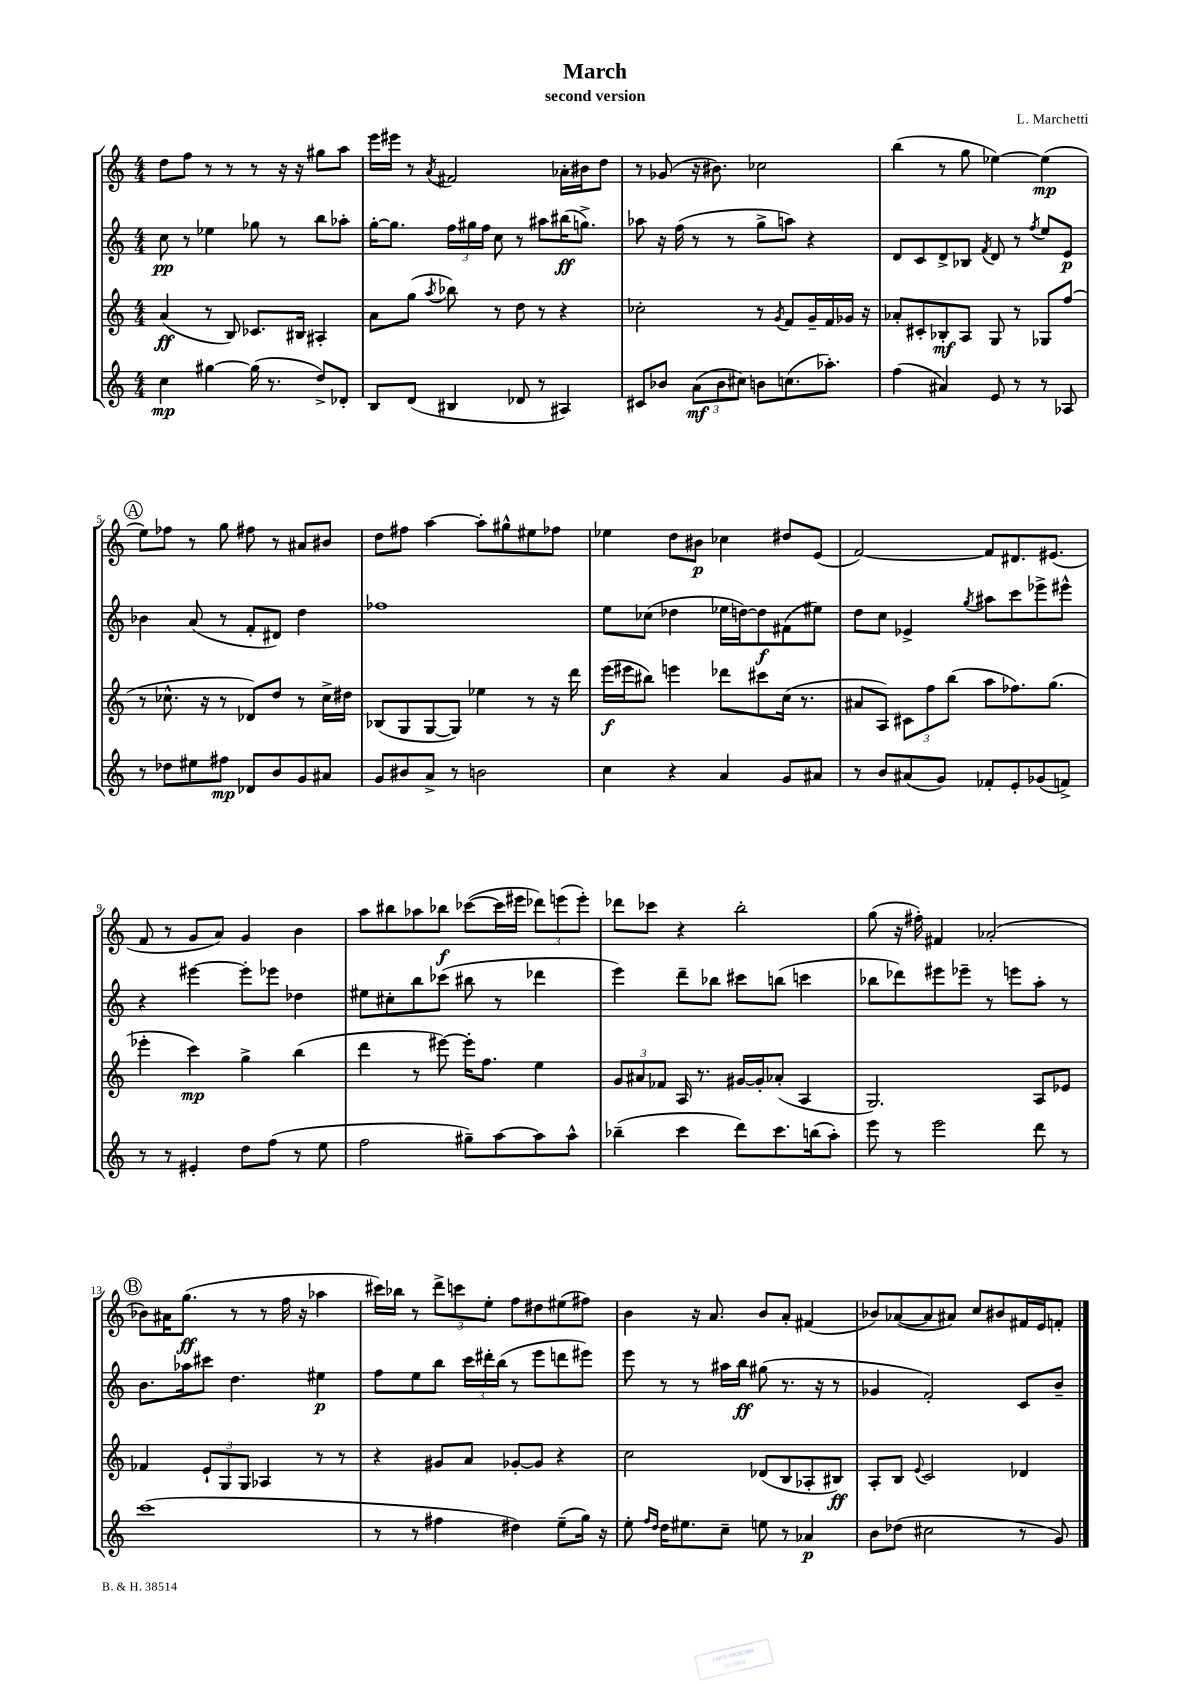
\header { title = "March" composer = "L. Marchetti" subtitle = "second version" }
<<
\new StaffGroup <<
\new Staff = "s0" {
    \clef treble \key c \major \numericTimeSignature \time 4/4
    \autoBeamOff d''8[ f''8] r8 r8 r8 r16 r16 gis''8[ a''8] |
    e'''16[ eis'''16] r8 \acciaccatura { a'8 } fis'2 aes'16[-. bis'16 d''8] |
    r8 ges'8( r16 bis'8.) ces''2 |
    b''4( r8 g''8 ees''4~) ees''4\mp( |
    \mark \markup { \circle "A" } e''8[) fes''8] r8 g''8 fis''8 r8 ais'8[ bis'8] |
    d''8[ fis''8] a''4~ a''8[-. gis''8-^ eis''8 fes''8] |
    ees''4 d''8[ bis'8]\p ces''4 dis''8[ e'8]( |
    f'2~) f'8[ dis'8. eis'8.]( |
    f'8 r8 g'8[ a'8]) g'4 b'4 |
    a''8[ bis''8 aes''8 bes''8]\f ces'''8[~( ces'''16 eis'''16] \tuplet 3/2 { des'''8[) e'''8( e'''8]-.) } |
    des'''8[ ces'''8] r4 b''2-. |
    g''8( r16 fis''16-.) fis'4 aes'2-.( |
    \mark \markup { \circle "B" } bes'8[) ais'16 g''8.]\ff( r8 r8 f''16 r16 aes''4 |
    cis'''16[) bes''16] r8 \tuplet 3/2 { d'''8[-> c'''8 e''8]-. } f''8[ dis''8 eis''8( fis''8]) |
    b'4 r16 a'8. b'8[ a'8]-. fis'4( |
    bes'8[) aes'8~( aes'8 ais'8]) c''8[ bis'8 fis'16 e'16 f'8]-. \bar "|." |
}
\new Staff = "s1" {
    \clef treble \key c \major \numericTimeSignature \time 4/4
    \autoBeamOff c''8\pp r8 ees''4 ges''8 r8 b''8[ aes''8]-. |
    g''16[~-. g''8.] \tuplet 3/2 { f''16[ gis''16 f''16] } c''8 r8 ais''8[ bis''16\ff( g''8.]->) |
    aes''8 r16 f''16( r8 r8 g''8[-> a''8]) r4 |
    d'8[ c'8 d'8-> bes8] \acciaccatura { f'8 } d'8 r8 \acciaccatura { f''8 } e''8[ e'8]\p |
    \mark \markup { \circle "A" } bes'4 a'8( r8 f'8[-. dis'8]) d''4 |
    fes''1 |
    e''8[ ces''8]( des''4 ees''16[ d''16~) d''8\f fis'8( eis''8]) |
    d''8[ c''8] ees'4-> \acciaccatura { g''8 } ais''8[ c'''8 ees'''8-> eis'''8]-^ |
    r4 eis'''4~ eis'''8[-. ees'''8] des''4 |
    eis''8[ cis''8-. b''8 ces'''8]( bis''8 r8 des'''4 |
    e'''4) d'''8[-- bes''8] cis'''8[ b''8]( c'''4 |
    bes''8[ des'''8) eis'''8 ees'''8]-- r8 e'''8[ a''8]-. r8 |
    \mark \markup { \circle "B" } b'8.[ aes''16 cis'''8] d''4. eis''4\p |
    f''8[ e''8 b''8] \tuplet 3/2 { c'''16[ dis'''16-. b''16]( } r8 e'''8[ d'''8 eis'''8]) |
    e'''8 r8 r8 ais''16[ b''16]\ff gis''8( r8. r16 r8 |
    ges'4 f'2-.) c'8[ b'8]-- \bar "|." |
}
\new Staff = "s2" {
    \clef treble \key c \major \numericTimeSignature \time 4/4
    \autoBeamOff a'4\ff( r8 b8) ces'8.[ bis16] ais4-. |
    a'8[ g''8]( \acciaccatura { a''8 } bes''8) r8 d''8 r8 r4 |
    ces''2-. r8 \acciaccatura { g'8 } f'8[ g'16-- f'16 ges'16] r16 |
    aes'8[-. cis'8-. bes8-.\mf a8] g8 r8 ges8[ f''8]( |
    \mark \markup { \circle "A" } r8 ces''8.-^ r16 r8 des'8[) d''8] r8 ces''16[-> dis''16] |
    bes8[( g8 g8~ g8]) ees''4 r8 r16 d'''16 |
    e'''16[\f( eis'''16 bis''8]) e'''4 des'''8[ cis'''8 c''16]( r8. |
    ais'8[ a8]) \tuplet 3/2 { cis'8[ f''8 b''8]( } a''8[ fes''8.) g''8.]( |
    ees'''4-. c'''4\mp) g''4-> b''4( |
    d'''4 r8 eis'''8~) eis'''16[-. f''8.] e''4 |
    \tuplet 3/2 { g'8[ ais'8 fes'8] } a16 r8. gis'16[~ gis'16-. aes'8]-.( a4 |
    g2.) a8[ ees'8] |
    \mark \markup { \circle "B" } fes'4 \tuplet 3/2 { e'8[-! g8 g8] } aes4 r8 r8 |
    r4 gis'8[ a'8] ges'8[~-. ges'8] r4 |
    c''2 des'8[( b8 aes8-. bis8]\ff) |
    a8[-. b8] \appoggiatura { e'8 } c'2 des'4 \bar "|." |
}
\new Staff = "s3" {
    \clef treble \key c \major \numericTimeSignature \time 4/4
    \autoBeamOff c''4\mp gis''4~ gis''16( r8. d''8[->) des'8]-. |
    b8[ d'8]( bis4 des'8 r8 ais4) |
    cis'8[ bes'8] \tuplet 3/2 { a'8[\mf( bes'8 cis''8]) } b'8[ c''8.( aes''8.]-.) |
    f''4( ais'4) e'8 r8 r8 aes8 |
    \mark \markup { \circle "A" } r8 des''8[ eis''8 fis''8]\mp des'8[ b'8 g'8 ais'8] |
    g'8[ bis'8 a'8]-> r8 b'2 |
    c''4 r4 a'4 g'8[ ais'8] |
    r8 b'8[ ais'8( g'8]) fes'8[-. e'8-. ges'8( f'8]->) |
    r8 r8 eis'4-. d''8[ f''8]( r8 e''8 |
    f''2 gis''8[--) a''8~ a''8 a''8]-^ |
    bes''4--( c'''4 d'''8[) c'''8. b''16( a''8]-.) |
    e'''8 r8 e'''2 d'''8 r8 |
    \mark \markup { \circle "B" } c'''1( |
    r8 r8 fis''4 dis''4) e''8[--( g''16]) r16 |
    e''8-. \grace { f''16[ d''16] } d''16[ eis''8. c''8]-- e''8 r8 aes'4\p |
    b'8[ des''8]( cis''2 r8 g'8) \bar "|." |
}
>>
>>
